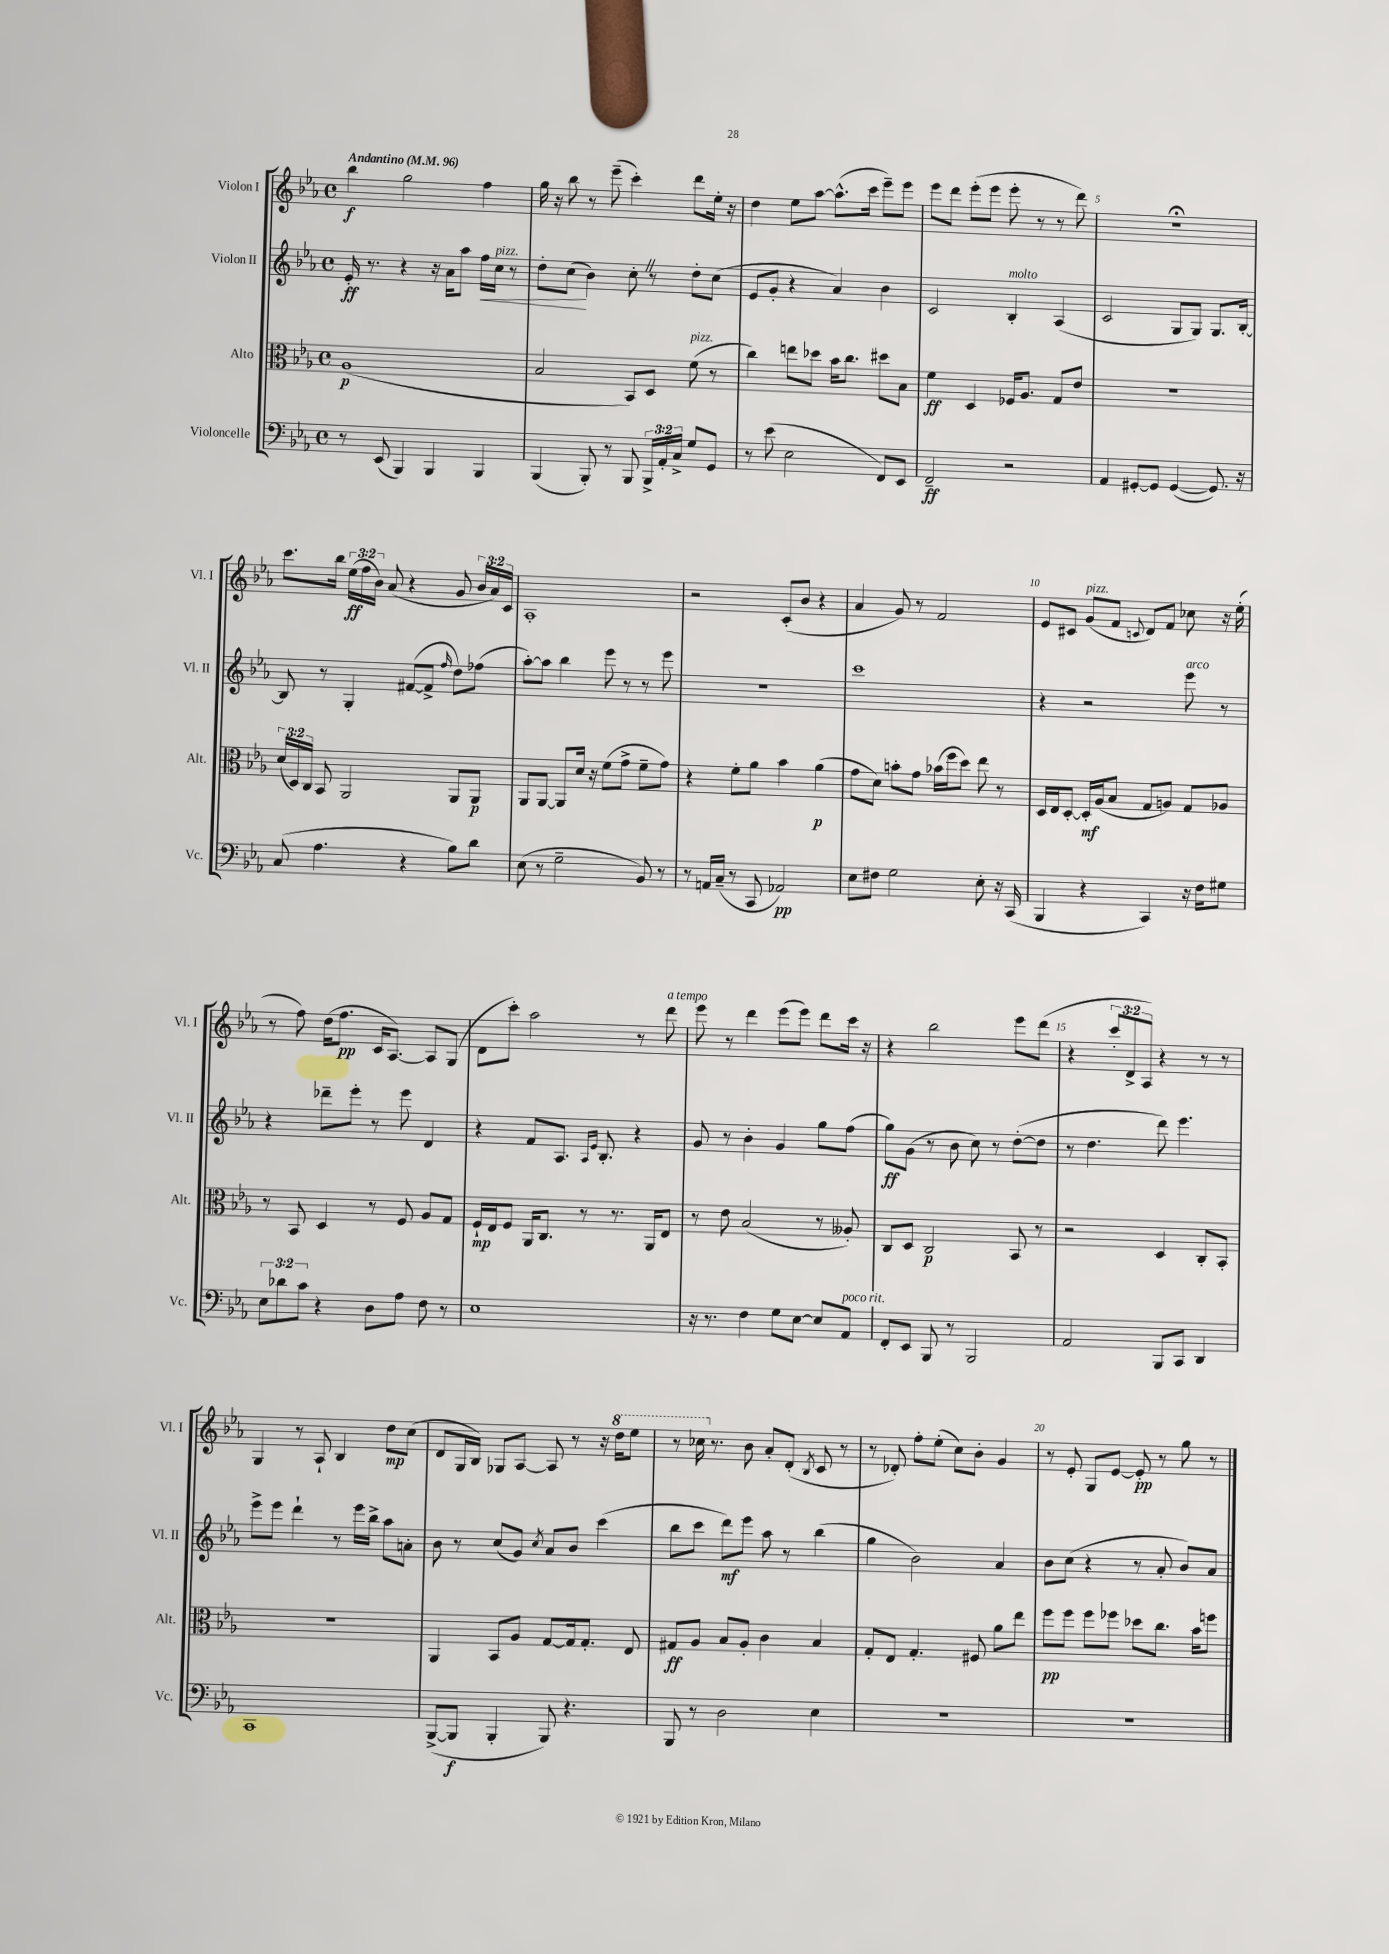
<<
\new StaffGroup <<
\new Staff = "s0" \with { instrumentName = "Violon I" shortInstrumentName = "Vl. I" } {
    \clef treble \key ees \major \defaultTimeSignature \time 4/4 \override Staff.TupletNumber.text = #tuplet-number::calc-fraction-text \tempo "Andantino" 4 = 96
    \autoBeamOff bes''4\f g''2 f''4 |
    g''16 r16 bes''8 r8 ees'''8--( c'''4-.) d'''8[ ees''16]-. r16 |
    d''4 ees''8[ aes''8]~ aes''8.[-^( c'''16] ees'''8[--) ees'''8] |
    ees'''8[ d'''8] ees'''8[-.( ees'''8] ees'''8-. r8 r8 d'''8) |
    r1\fermata |
    c'''8.[ bes''16] \tuplet 3/2 { ees''16[\ff( f''16 bes'16]) } aes'8( r4 g'8 \tuplet 3/2 { bes'16[ aes'16) c'16] } |
    aes1-. |
    r2 c'8[-.( bes'8] r4 |
    aes'4 g'8) r8 f'2 |
    ees'8[ cis'8] g'8[^\markup { \italic "pizz." }( f'8] \appoggiatura { c'8 } d'8[) f'8] ces''8 r16 ees''16-.( |
    r8 f''8) d''16[( f''8.]\pp c'16[ aes8.]~) aes8[ g8]( |
    d'8[ c'''8]-.) aes''2 r8 d'''8^\markup { \italic "a tempo" } |
    ees'''8 r8 d'''4 ees'''8[( ees'''8]) d'''8[ c'''16] r16 |
    r4 bes''2 ees'''8[ d'''8]( |
    r4 \tuplet 3/2 { c'''8[-. d'8-> aes8]) } r4 r8 r8 |
    g4 r8 aes8-! bes4 d''8[\mp c''8]( |
    d'8[ g16 bes16]) ges8[ aes8]~ aes8 r8 r16 \ottava #1 d'''16[ ees'''8] |
    r8 ces'''16 \ottava #0 r8. bes'8 aes'8[-. d'8]-.( \acciaccatura { bes8 } c'8 r8 |
    r8 des'8-.) f''8[-. ees''8]-.( c''8[) bes'8]-. g'4 |
    r8 ees'8-. g8[ ees'8]~ ees'8-.\pp r8 g''8 r8 \bar "|." |
}
\new Staff = "s1" \with { instrumentName = "Violon II" shortInstrumentName = "Vl. II" } {
    \clef treble \key ees \major \defaultTimeSignature \time 4/4
    \autoBeamOff ees'16-.\ff r8. r4 r16 aes'16[ aes''8] f''16[\< c''16]^\markup { \italic "pizz." } r8 |
    d''8[-. c''8]\!( bes'4) c''8-. \once \override BreathingSign.text = \markup { \musicglyph "scripts.caesura.straight" } \breathe r8 d''8[-. c''8]( |
    ees'8[ g'8]-. r4 aes'4) bes'4 |
    c'2 bes4-.^\markup { \italic "molto" } aes4( |
    c'2 g8[ g8]) g8.[ bes16]~-. |
    bes8 r8 g4-. fis'8[~( fis'8]-> \grace { f''16 } d''8[) fes''8]( |
    aes''8[~-.) aes''8] bes''4 ees'''8 r8 r8 ees'''8 |
    r1 |
    c'''1 |
    r4 r2 ees'''8^\markup { \italic "arco" } r8 |
    r4 des'''8[-- ees'''8]-. r8 ees'''8 d'4 |
    r4 f'8[ aes8.] \grace { aes16[ ees'16] } bes8.-. r4 |
    g'8 r8 bes'4-. g'4 g''8[ f''8]( |
    g''8[\ff) g'8]( r8 bes'8 c''8) r8 d''8[~-.( d''8] |
    r8 d''4. d'''8) ees'''4. |
    ees'''8[-> ees'''8] d'''4-! r8 ees'''16[ bes''16]-> aes''8[ a'8]-. |
    bes'8 r8 c''8[( g'8]) \acciaccatura { c''8 } aes'8[ bes'8] c'''4( |
    bes''8[ c'''8] d'''8[\mf) ees'''8] aes''8 r8 bes''4( |
    g''4 bes'2) aes'4 |
    bes'8[ c''8]( r4 r8 aes'8-. bes'8[) aes'8] \bar "|." |
}
\new Staff = "s2" \with { instrumentName = "Alto" shortInstrumentName = "Alt." } {
    \clef alto \key ees \major \defaultTimeSignature \time 4/4 \override Staff.TupletNumber.text = #tuplet-number::calc-fraction-text
    \autoBeamOff aes1\p( |
    bes2 bes,8[) d8] f'8^\markup { \italic "pizz." }( r8 |
    c''4) e''8[ des''8] bes'16[ c''8.] dis''8[ bes8] |
    f'4\ff d4 fes16[ aes8.] g8[ ees'8] |
    R1 |
    \tuplet 3/2 { d'16[( d16) c16] } bes,8 aes,2 aes,8[ aes,8]\p |
    aes,8[ aes,8]~ aes,8[ d'16] r16 f'8[( g'8]-> f'8[-- g'8]) |
    r4 f'8[-. aes'8] bes'4 aes'4\p( |
    g'8[ d'8]) b'8[-. g'8] bes'16[( f''16 d''8]) ees''8 r8 |
    d16[ ees16 d8]~-. d16[-.\mf aes16( bes8] g8[ a8]) g8[ aes8] |
    r8 bes,8 d4 r8 f8 aes8[ g8] |
    f16[-!\mp ees16 f8] aes,16[ c8.] r8 r8. aes,16[ ees8] |
    r8 ees'8 bes2( r8 aeses8-.) |
    c8[ d8] c2\p bes,8 r8 |
    r2 d4 c8[-. bes,8]-. |
    R1 |
    aes,4 bes,8[ aes8] g8[~ g16 g8.]-. ees8 |
    gis8[\ff aes8] bes8[ aes8]-. c'4 bes4 |
    g8[-. ees8] g4.-. fis8 aes'8[ ees''8] |
    f''8[\pp f''8] f''8[ fes''8] des''8[ c''8.] bes'16[ f''8] \bar "|." |
}
\new Staff = "s3" \with { instrumentName = "Violoncelle" shortInstrumentName = "Vc." } {
    \clef bass \key ees \major \defaultTimeSignature \time 4/4 \override Staff.TupletNumber.text = #tuplet-number::calc-fraction-text
    \autoBeamOff r8 ees,8( bes,,4) bes,,4 bes,,4 |
    bes,,4( bes,,8-.) r8 bes,,8 \tuplet 3/2 { bes,,16[-> aes,16-. c16]-> } g8[ g,8] |
    r8 ees'8( ees2 f,8[) ees,8] |
    f,2--\ff r2 |
    aes,4 gis,8[~-. gis,8] gis,4~( gis,8.) r16 |
    c8( aes4. r4 bes8[) d'8] |
    ees8( r8 g2-- bes,8) r8 |
    r8 a,16[ c16]--( r8 c,8 aes,2\pp) |
    ees8[ fis8] g2 ees8-. r16 c,16( |
    bes,,4 r4 c,4) r16 f16[ gis8] |
    \tuplet 3/2 { ees8[ des'8 c'8] } r4 d8[ aes8] f8 r8 |
    ees1 |
    r16 r8. f4 g8[ ees8]~ ees8[ aes,8]^\markup { \italic "poco rit." } |
    f,8[-. ees,8] bes,,8 r8 bes,,2 |
    aes,2 bes,,8[ c,8] d,4 |
    c,1 |
    bes,,8[~->( bes,,8]\f bes,,4-. bes,,8) r4. |
    bes,,8 r8 d2 ees4 |
    R1 |
    R1 \bar "|." |
}
>>
>>
\layout { \context { \Score \override BarNumber.break-visibility = ##(#f #t #t) barNumberVisibility = #(every-nth-bar-number-visible 5) } }
